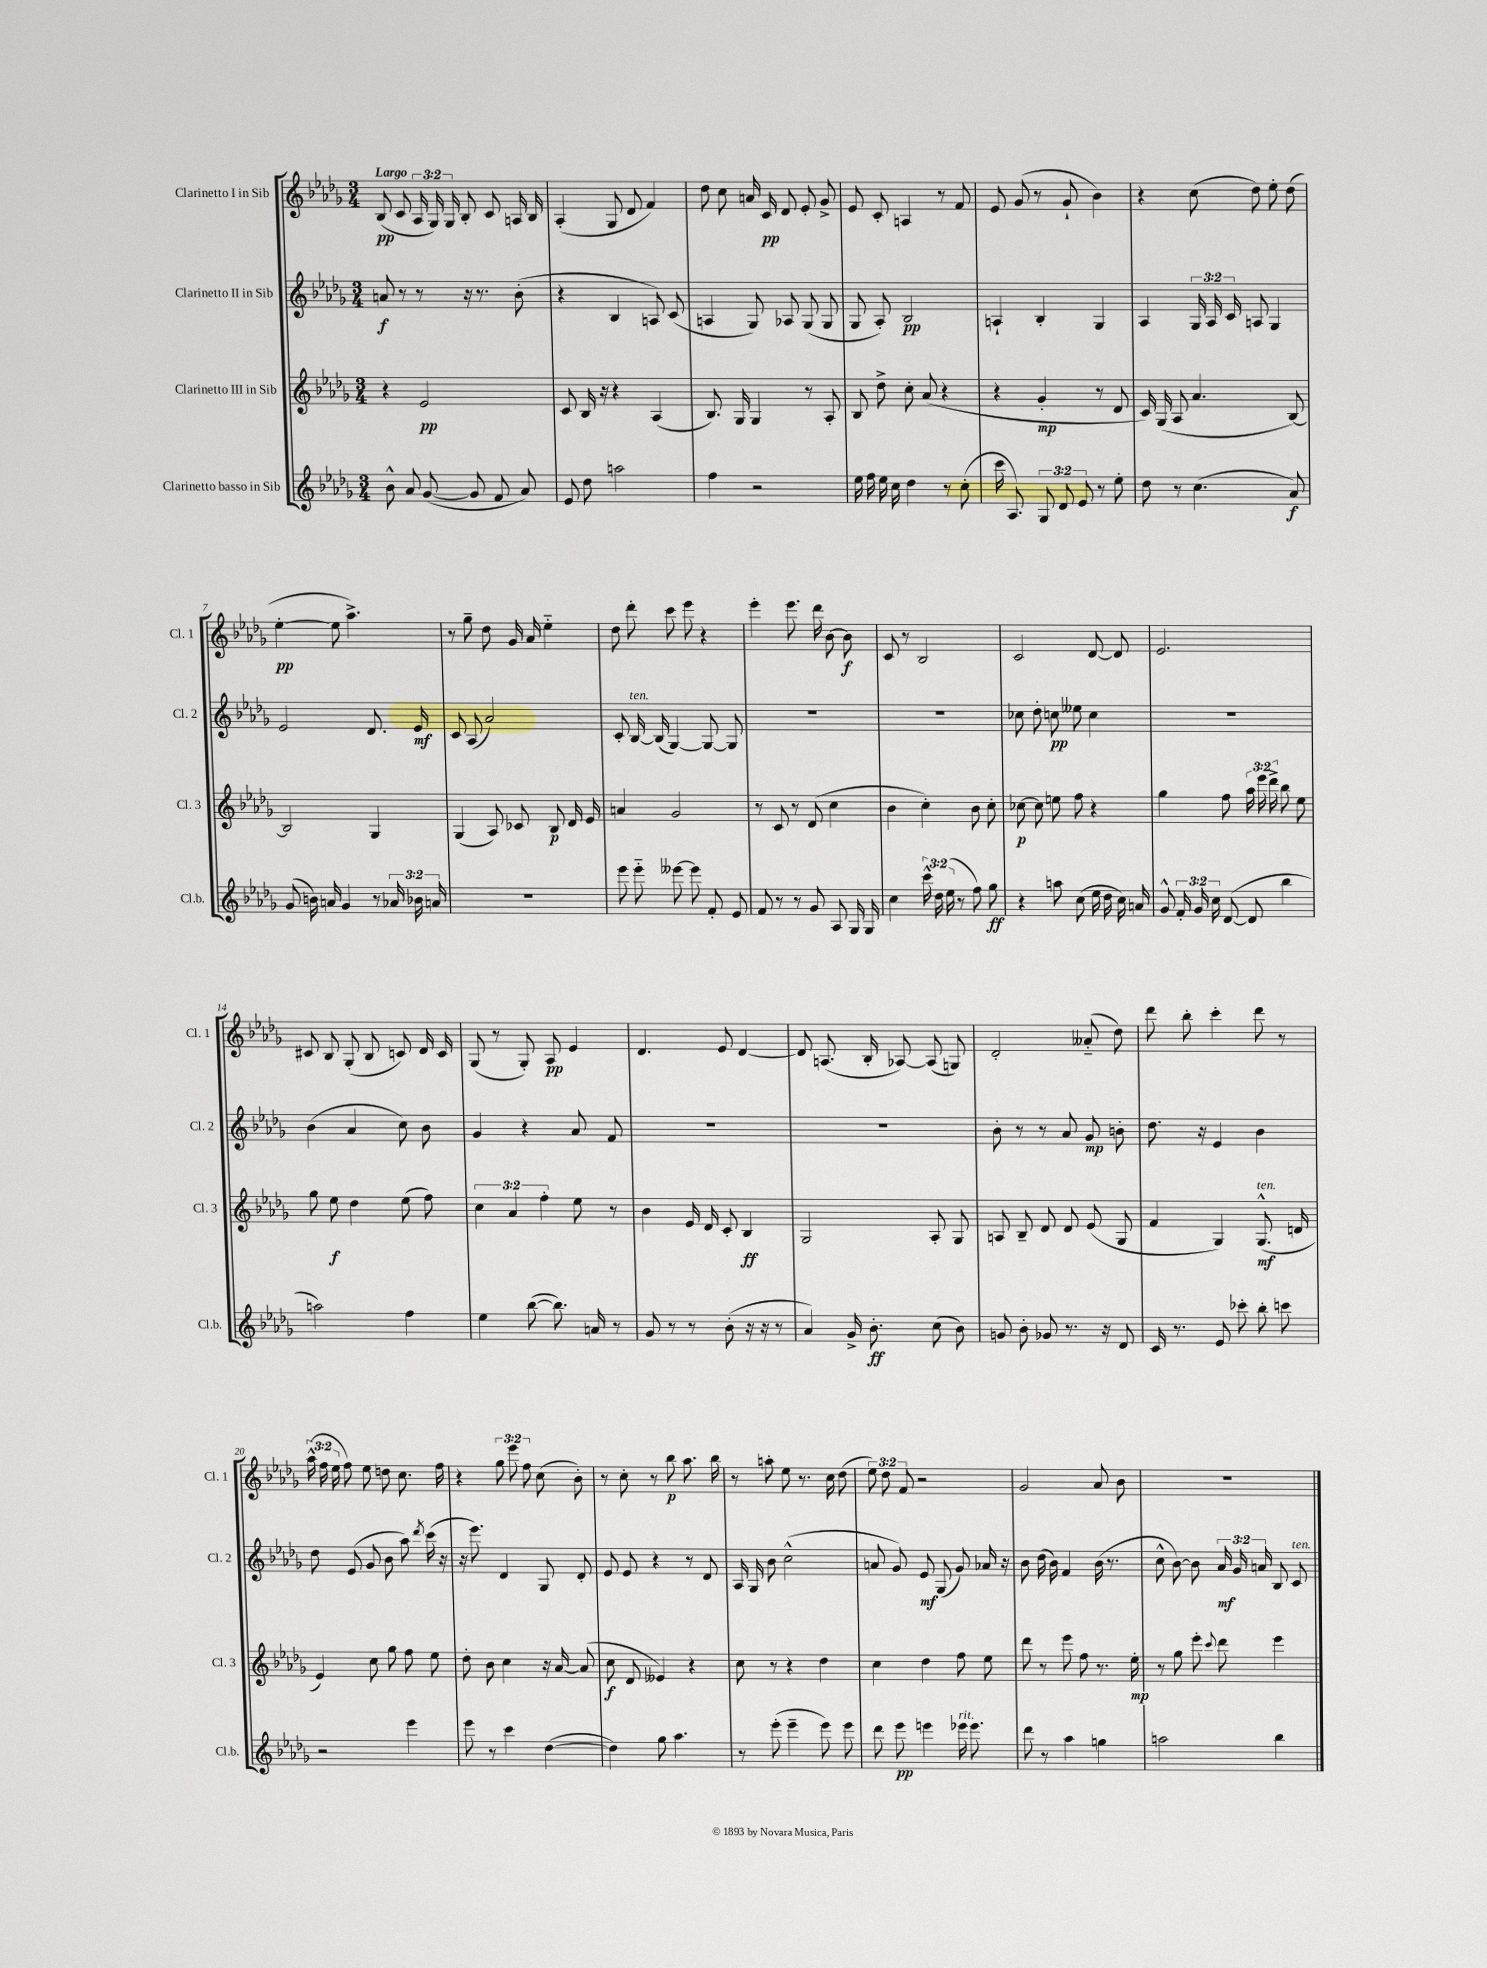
<<
\new StaffGroup <<
\new Staff = "s0" \with { instrumentName = "Clarinetto I in Sib" shortInstrumentName = "Cl. 1" } {
    \clef treble \key des \major \numericTimeSignature \time 3/4 \override Staff.TupletNumber.text = #tuplet-number::calc-fraction-text \tempo "Largo"
    \autoBeamOff bes8\pp( c'8 \tuplet 3/2 { aes16 ges16) ges16 } bes8-. c'8 a16 bes16 |
    aes4-.( ges8 des'8 f'4) |
    des''8 c''8 a'16 c'16\pp des'8 ees'8-. ges'8-> |
    ees'8 c'8-. a4 r8 f'8 |
    ees'8 ges'8( r8 ges'8-! bes'4) |
    r4 c''8( des''8) ees''8-. des''8( |
    ees''4~-.\pp ees''8 aes''4.->) |
    r8 ges''8-- des''8 ges'16 aes'16 ees''4-_ |
    des''8 des'''8-. c'''8 ees'''8 r4 |
    ees'''4-. ees'''8. des'''16 bes'8~ bes'8\f |
    c'8 r8 bes2 |
    c'2 des'8~ des'8 |
    ees'2. |
    cis'8 bes8 ges8-.( bes8 c'8) des'16 c'16 |
    ges8( r8 ges8-.) aes8\pp ees'4 |
    des'4. ees'8 des'4~ |
    des'8 a8.( bes16-. aes8~) aes8( g8) |
    des'2-. aeses'8-_( des''8) |
    des'''8 bes''8-. c'''4-. des'''8 r8 |
    \tuplet 3/2 { aes''16-^( f''16 ees''16 } f''8) ees''8 d''8 c''8. f''16 |
    r4 \tuplet 3/2 { ges''8 ees'''8 f''8 } c''8( bes'8-.) |
    r8 c''8-. r8 bes''8\p aes''8. bes''16 |
    r8 a''8-. ees''8 r8. c''16 des''8( |
    \tuplet 3/2 { ees''8) des''8 f'8 } r2 |
    ges'2 aes'8 bes'8 |
    R2. \bar "|." |
}
\new Staff = "s1" \with { instrumentName = "Clarinetto II in Sib" shortInstrumentName = "Cl. 2" } {
    \clef treble \key des \major \numericTimeSignature \time 3/4 \override Staff.TupletNumber.text = #tuplet-number::calc-fraction-text
    \autoBeamOff a'8\f r8 r8 r16 r8. bes'8-.( |
    r4 bes4 a8) c'8( |
    a4 ges8) aes8 ges8( ges8 |
    ges8 aes8-.) bes2\pp |
    a4-! bes4-. ges4 |
    aes4 \tuplet 3/2 { ges16 aes16 c'16 } a8 ges4 |
    ees'2 des'8. ees'16\mf |
    c'8 aes8( aes'2) |
    c'8-. bes16~^\markup { \italic "ten." } bes16( ges4~) ges8~ ges8 |
    R2. |
    R2. |
    ces''8 des''8-. c''8\pp eeses''8 c''4 |
    R2. |
    bes'4( aes'4 c''8) bes'8 |
    ges'4 r4 aes'8 f'8 |
    R2. |
    R2. |
    bes'8-. r8 r8 aes'8 ges'8\mp b'8-. |
    des''8. r16 ees'4 bes'4 |
    des''8 ees'8( ges'8 bes'8 aes''8) \acciaccatura { des'''8 } c'''16( r16 |
    r16 ees'''8.) des'4 ges8 des'8-. |
    ees'8 ees'8 r4 r8 des'8 |
    aes16 ges16 bes'8 c''2-^( |
    a'8 ges'8) ees'8\mf ges8( ges'8) aes'16 r16 |
    bes'8 des''16( bes'16) f'4 bes'16( r8. |
    c''8-^ bes'8~) bes'8 \tuplet 3/2 { aes'16\mf ges'16 a'16 } bes8 c'8^\markup { \italic "ten." } \bar "|." |
}
\new Staff = "s2" \with { instrumentName = "Clarinetto III in Sib" shortInstrumentName = "Cl. 3" } {
    \clef treble \key des \major \numericTimeSignature \time 3/4 \override Staff.TupletNumber.text = #tuplet-number::calc-fraction-text
    \autoBeamOff r4 ees'2\pp |
    c'8 bes16 r16 r4 aes4( |
    bes8.) ges16 ges4 r8 aes8-. |
    bes8 des''8-> c''8-. aes'8( r4 |
    r4 ges'4-.\mp r8 des'8 |
    c'16) ges16( aes8 aes'4. bes8~) |
    bes2 ges4 |
    ges4( aes8) ces'8 bes8\p des'16 ees'16 |
    a'4 ges'2 |
    r8 c'8 r8 des'8( c''4 |
    bes'4 c''4-.) bes'8 c''8-. |
    ces''8~\p ces''8 e''8 f''8 r4 |
    ges''4 f''8 \tuplet 3/2 { aes''16 ees'''16 des'''16-> } bes''8 ees''8 |
    ges''8 ees''8\f des''4 ees''8( f''8) |
    \tuplet 3/2 { c''4 aes'4 f''4-. } ees''8 r8 |
    bes'4 ees'16 des'16 c'8-. bes4\ff |
    ges2 aes8-. ges8 |
    a8 bes8-- des'8 des'8 ees'8( ges8 |
    f'4 ges4) ges8.-^\mf^\markup { \italic "ten." }( d'16 |
    ees'4) c''8 ges''8 f''8 ees''8 |
    des''8-. bes'8 c''4 r16 aes'16~ aes'8( |
    c''8\f des'8 eeses'4) r4 |
    c''8 r8 r4 des''4 |
    c''4 des''4 f''8 ees''8 |
    des'''8 r8 ees'''8 f''8 r8. ees''16-.\mp |
    r8 ges''8 ees'''8-. \appoggiatura { c'''8 } des'''8 ees'''4 \bar "|." |
}
\new Staff = "s3" \with { instrumentName = "Clarinetto basso in Sib" shortInstrumentName = "Cl.b." } {
    \clef treble \key des \major \numericTimeSignature \time 3/4 \override Staff.TupletNumber.text = #tuplet-number::calc-fraction-text
    \autoBeamOff bes'8-^ aes'8 ges'8~( ges'8 f'8 aes'8) |
    ees'8 des''8 a''2 |
    f''4 r2 |
    ees''16 f''16 ees''16 c''16 des''4 r8 c''8-.( |
    c'''16 aes8.) \tuplet 3/2 { ges8 des'8 ees'8 } r8 ees''8-. |
    des''8 r8 c''4.( aes'8\f) |
    ges'8( b'16) a'16 ges'4 r8 \tuplet 3/2 { aes'16 bes'16 a'16 } |
    R2. |
    ees'''8 ees'''8-_ eeses'''8~ eeses'''8 f'8-. ees'8 |
    f'8 r8 r8 ges'8 aes8 ges16 ges16 |
    c''4 \tuplet 3/2 { c'''16-^ des''16 ees''16( } r8 f''8) ges''8\ff |
    r4 a''8 c''8( ees''16 des''16 c''16) a'16 |
    ges'8-^ \tuplet 3/2 { f'16-. ges'16 c''16 } des'8~( des'8 bes''4 |
    a''2) f''4 |
    ees''4 bes''8~( bes''8.) a'16 r8 |
    ges'8 r8 r8 bes'8-.( r16 r16 r8 |
    aes'4) ges'16-> bes'8.-.\ff c''8( bes'8) |
    g'8 bes'8-. ges'8 r8. r16 des'8 |
    c'16 r8. ees'8 ces'''8-. bes''8-. c'''8 |
    r2 ees'''4 |
    ees'''8 r8 c'''4 des''4~( |
    des''4) ges''8 aes''4. |
    r8 ees'''8-.( ees'''4-- ees'''8) ees'''8 |
    des'''8 ees'''8\pp e'''4 ees'''16^\markup { \italic "rit." } ees'''8. |
    des'''8 r8 aes''4 g''4 |
    a''2 bes''4 \bar "|." |
}
>>
>>
